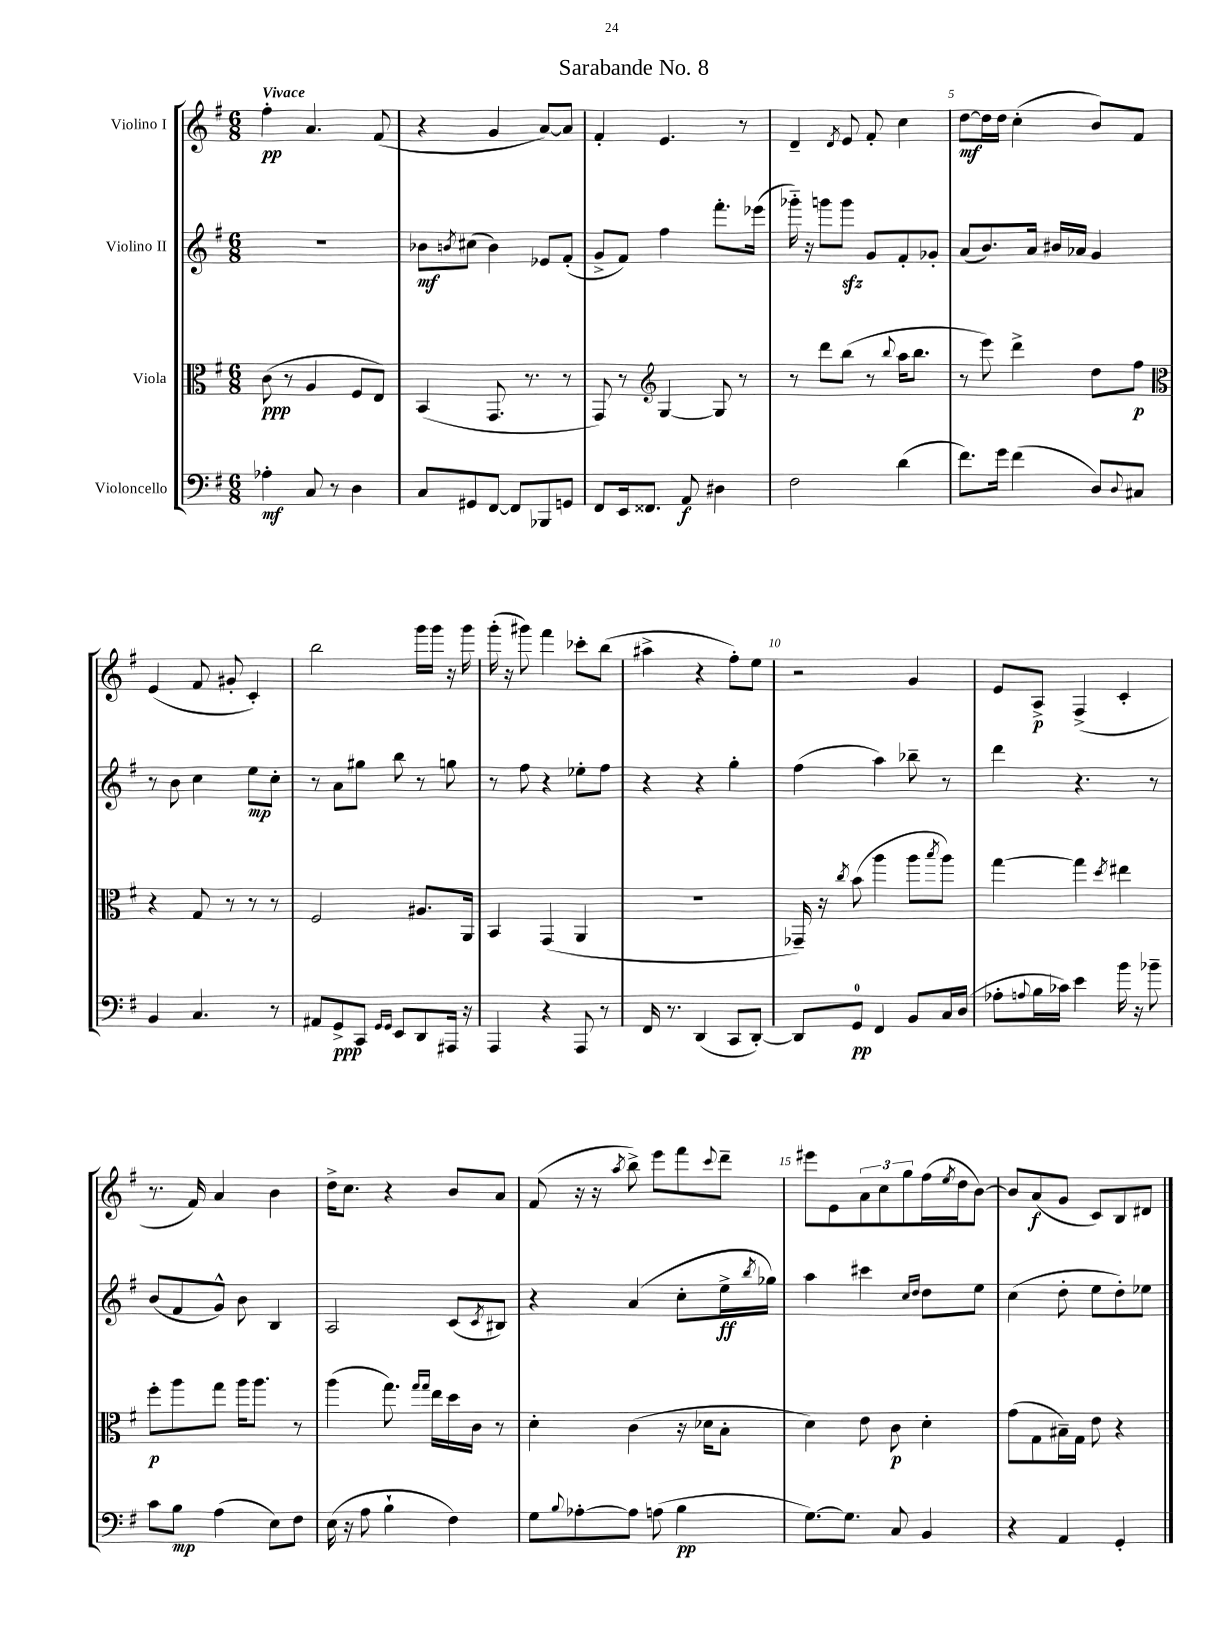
\header { title = "Sarabande No. 8" }
<<
\new StaffGroup <<
\new Staff = "s0" \with { instrumentName = "Violino I" } {
    \clef treble \key g \major \numericTimeSignature \time 6/8 \tempo "Vivace"
    fis''4-.\pp a'4. fis'8( |
    r4 g'4 a'8~) a'8 |
    fis'4-. e'4. r8 |
    d'4-- \acciaccatura { d'8 } e'8 fis'8-. c''4 |
    d''8~\mf d''16 d''16 c''4-.( b'8) fis'8 |
    e'4( fis'8 gis'8-. c'4-.) |
    b''2 g'''16 g'''16 r16 g'''16 |
    g'''16-.( r16 gis'''8) fis'''4 ces'''8-. b''8( |
    ais''4-> r4 fis''8-.) e''8 |
    r2 g'4 |
    e'8 a8->\p fis4->( c'4-. |
    r8. fis'16) a'4 b'4 |
    d''16-> c''8. r4 b'8 a'8 |
    fis'8( r16 r16 \acciaccatura { a''8 } b''8->) e'''8 fis'''8 \appoggiatura { c'''8 } d'''8-- |
    eis'''8 e'8 \tuplet 3/2 { a'8 c''8 g''8 } fis''16( \acciaccatura { e''8 } d''16 b'8~) |
    b'8 a'8\f( g'8 c'8) b8 dis'8 \bar "|." |
}
\new Staff = "s1" \with { instrumentName = "Violino II" } {
    \clef treble \key g \major \numericTimeSignature \time 6/8
    R2. |
    bes'8\mf \acciaccatura { b'8 } cis''8( b'4) ees'8 fis'8-.( |
    g'8-> fis'8) fis''4 fis'''8.-. ees'''16( |
    ges'''16-_) r16 g'''8 g'''8\sfz g'8 fis'8-. ges'8-. |
    a'8( b'8.) a'16 bis'16 aes'16 g'4 |
    r8 b'8 c''4 e''8\mp c''8-. |
    r8 a'8 gis''8 b''8 r8 g''8 |
    r8 fis''8 r4 ees''8-. fis''8 |
    r4 r4 g''4-. |
    fis''4( a''4) bes''8-- r8 |
    d'''4 r4. r8 |
    b'8( fis'8 g'8-^) b'8 b4 |
    a2 c'8( \acciaccatura { c'8 } bis8) |
    r4 a'4( c''8-. e''16->\ff \acciaccatura { b''8 } ges''16) |
    a''4 cis'''4 \grace { c''16 d''16 } d''8 e''8 |
    c''4( d''8-. e''8 d''8-.) ees''8 \bar "|." |
}
\new Staff = "s2" \with { instrumentName = "Viola" } {
    \clef alto \key g \major \numericTimeSignature \time 6/8
    c'8\ppp( r8 a4 fis8 e8) |
    b,4( g,8. r8. r8 |
    g,8) r8 \clef treble g4~ g8 r8 |
    r8 d'''8 b''8( r8 \appoggiatura { b''8 } a''16 b''8. |
    r8 e'''8) d'''4-> d''8 fis''8\p |
    \clef alto r4 g8 r8 r8 r8 |
    fis2 ais8. a,16 |
    b,4 g,4( a,4 |
    R2. |
    ges,16--) r16 \acciaccatura { c''8 } b'8( a''4 a''8 \acciaccatura { b''8 } a''8) |
    g''4~ g''4 \acciaccatura { d''8 } eis''4 |
    fis''8-.\p a''8 g''8 a''16 a''8. r8 |
    a''4( g''8.) \grace { g''16 g''16 } e''16 d''16 c'16 r8 |
    d'4-. c'4( r16 des'16 b8-. |
    d'4) e'8 c'8\p d'4-. |
    g'8( g8 bis16--) g16 e'8 r4 \bar "|." |
}
\new Staff = "s3" \with { instrumentName = "Violoncello" } {
    \clef bass \key g \major \numericTimeSignature \time 6/8
    aes4-.\mf c8 r8 d4 |
    c8 gis,8 fis,8~ fis,8 bes,,8 g,8 |
    fis,8 e,16 fisis,8. a,8\f dis4 |
    fis2 d'4( |
    fis'8.) g'16 fis'4( d8) \appoggiatura { d8 } cis8 |
    b,4 c4. r8 |
    ais,8 g,8->\ppp c,8 \grace { g,16 g,16 } e,8 d,8 ais,,16 r16 |
    a,,4 r4 a,,8 r8 |
    fis,16 r8. d,4( c,8 d,8~-.) |
    d,8 g,8-0\pp fis,4 b,8 c16 d16( |
    aes8-. \appoggiatura { a8 } b16 ces'16) e'4 b'16 r16 bes'8-- |
    c'8 b8\mp a4( e8) fis8 |
    e16( r16 a8 b4-! fis4) |
    g8 \appoggiatura { b8 } aes8~-. aes8 a8( b4\pp |
    g8.~) g8. c8 b,4 |
    r4 a,4 g,4-. \bar "|." |
}
>>
>>
\layout { \context { \Score \override BarNumber.break-visibility = ##(#f #t #t) barNumberVisibility = #(every-nth-bar-number-visible 5) } }
